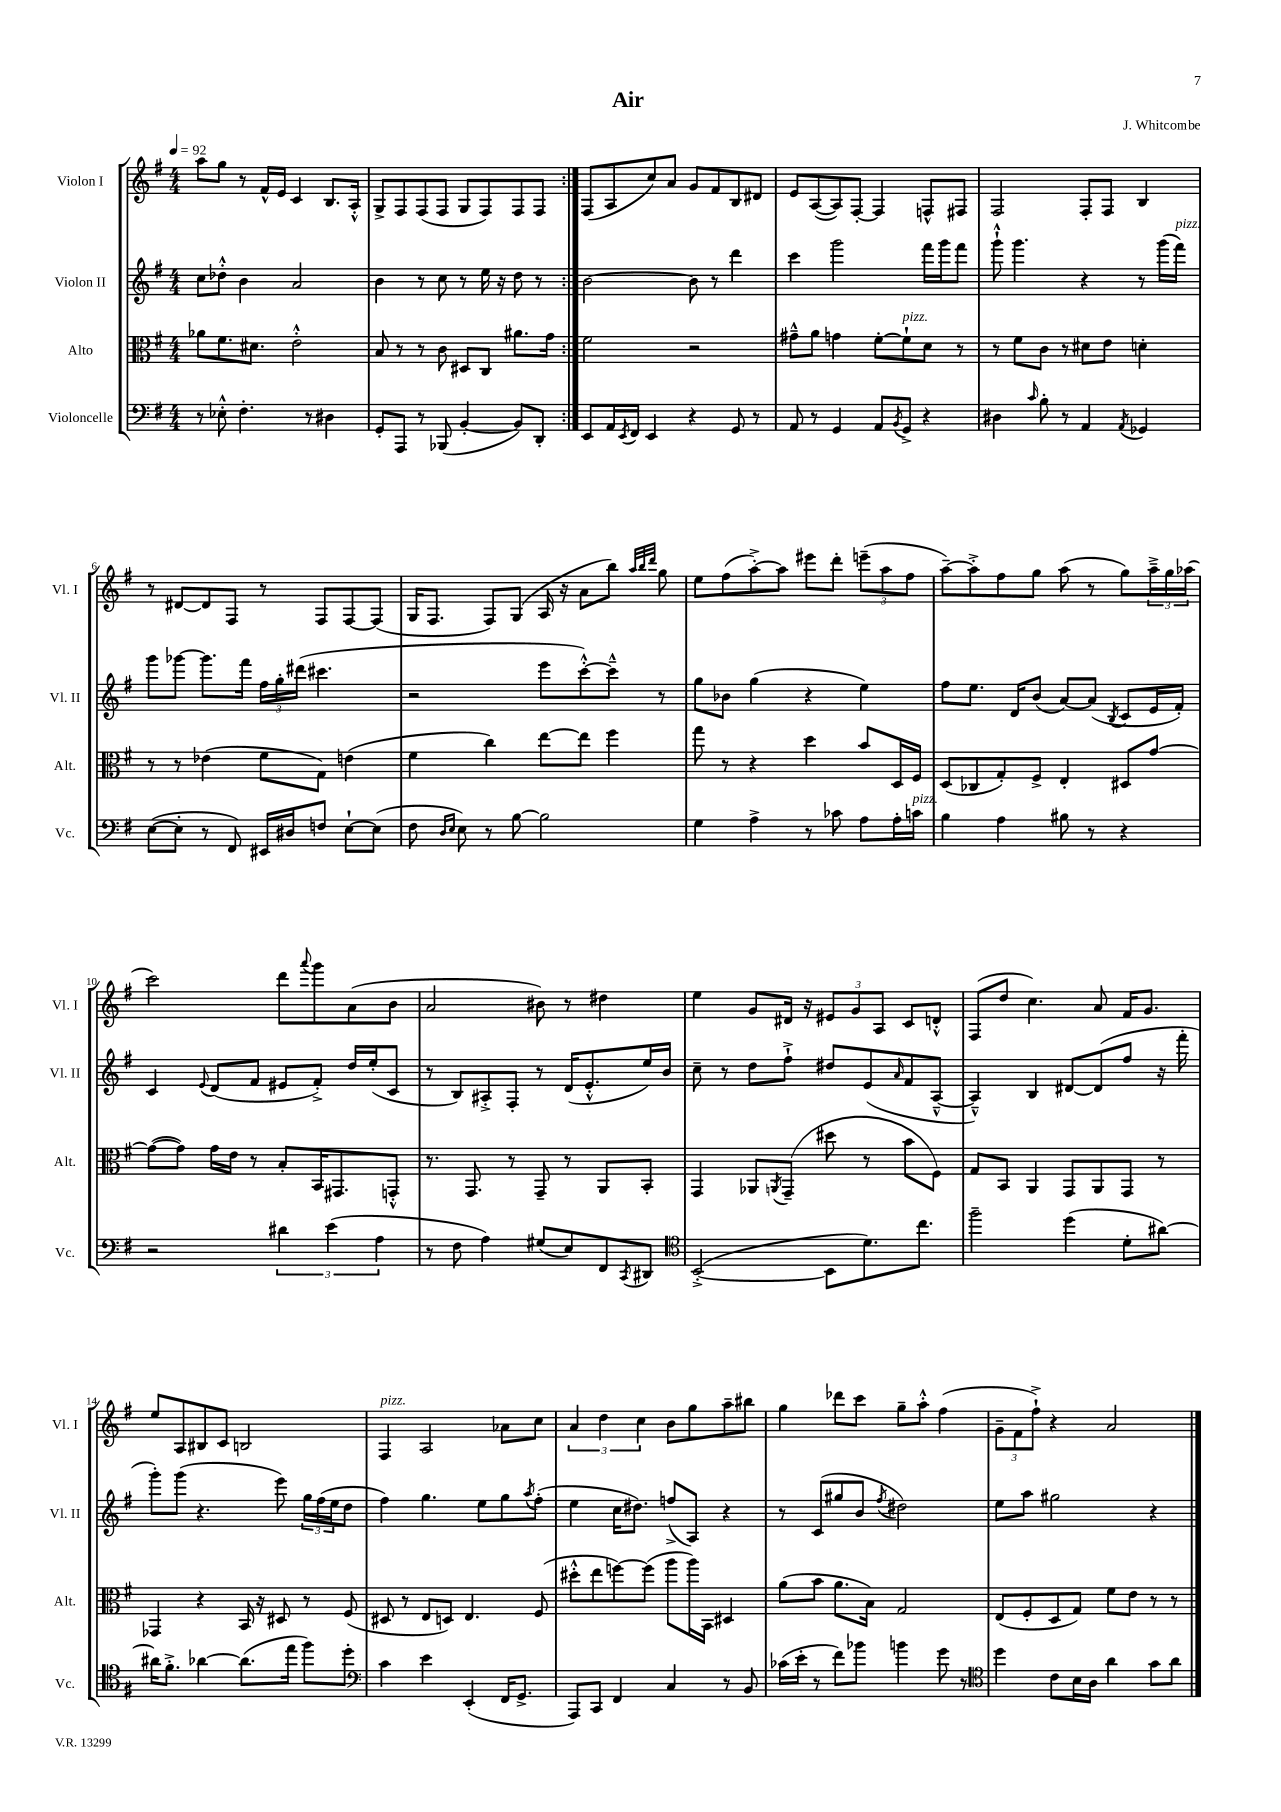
\header { title = "Air" composer = "J. Whitcombe" }
<<
\new StaffGroup <<
\new Staff = "s0" \with { instrumentName = "Violon I" shortInstrumentName = "Vl. I" } {
    \clef treble \key g \major \numericTimeSignature \time 4/4 \tempo 4 = 92
    \repeat volta 2 { a''8 g''8 r8 fis'16-^ e'16 c'4 b8. a16-.-^ |
    g8-> fis8 fis8( fis8 g8 fis8) fis8 fis8 | }
    fis8( a8 c''8) a'8 g'8 fis'8 b8 dis'8 |
    e'8 a8~( a8) fis8~-. fis4 f8-^ fis8 |
    fis2 fis8-. fis8 b4 |
    r8 dis'8~ dis'8 fis8 r8 fis8 fis8~ fis8( |
    g16 fis8. fis8) g8( a16 r16 a'8 b''8) \grace { a''32 b''32 d'''32 } g''8 |
    e''8 fis''8( a''8~-.->) a''8 eis'''8 d'''8-. \tuplet 3/2 { e'''8--( a''8 fis''8 } |
    a''8~--) a''8-.-> fis''8 g''8 a''8( r8 g''8) \tuplet 3/2 { a''16---> g''16 aes''16( } |
    c'''2) d'''8 \appoggiatura { a'''8 } g'''8 a'8( b'8 |
    a'2 bis'8) r8 dis''4 |
    e''4 g'8 dis'16 r16 \tuplet 3/2 { eis'8 g'8 a8 } c'8 d'8-.-^ |
    fis8( d''8 c''4.) a'8 fis'16 g'8. |
    e''8 a8 bis8 c'8 b2 |
    fis4^\markup { \italic "pizz." } a2 aes'8 c''8 |
    \tuplet 3/2 { a'4 d''4 c''4 } b'8 g''8 a''8-- bis''8 |
    g''4 des'''8 c'''8 g''8-- a''8-.-^ fis''4( |
    \tuplet 3/2 { g'8-- fis'8 fis''8-!->) } r4 a'2 \bar "|." |
}
\new Staff = "s1" \with { instrumentName = "Violon II" shortInstrumentName = "Vl. II" } {
    \clef treble \key g \major \numericTimeSignature \time 4/4
    \repeat volta 2 { c''8 des''8-.-^ b'4 a'2 |
    b'4 r8 c''8 r8 e''16 r16 d''8 r8 | }
    b'2~ b'8 r8 d'''4 |
    c'''4 g'''2 fis'''16 g'''16 fis'''8 |
    g'''8-!-^ g'''4. r4 r8 g'''16( fis'''16^\markup { \italic "pizz." }) |
    g'''8 ges'''8~ ges'''8. fis'''16 \tuplet 3/2 { fis''16 g''16-. dis'''16( } cis'''4. |
    r2 e'''8 c'''8~-.-^) c'''8---^ r8 |
    g''8 bes'8 g''4( r4 e''4) |
    fis''8 e''8. d'16 b'8( a'8~) a'8( \acciaccatura { b8 } c'8 e'16 fis'16-.) |
    c'4 \appoggiatura { e'8 } d'8( fis'8 eis'8 fis'8-.->) d''16 e''16-.( c'8 |
    r8 b8) ais8-.-> fis8-. r8 d'16( e'8.-.-^ e''16) b'16 |
    c''8-- r8 d''8 fis''8-!-> dis''8 e'8( \grace { a'16 } fis'8 a8~---^ |
    a4---^) b4 dis'8~ dis'8( fis''8 r16 fis'''16-. |
    g'''8-.) g'''8( r4. e'''8) \tuplet 3/2 { g''16 fis''16( e''16 } d''8 |
    fis''4) g''4. e''8 g''8 \acciaccatura { a''8 } fis''8-.( |
    e''4 c''16 dis''8.) f''8->( a8) r4 |
    r8 c'8( gis''8 b'8 \acciaccatura { fis''8 } dis''2) |
    e''8 a''8 gis''2 r4 \bar "|." |
}
\new Staff = "s2" \with { instrumentName = "Alto" shortInstrumentName = "Alt." } {
    \clef alto \key g \major \numericTimeSignature \time 4/4
    \repeat volta 2 { aes'8 fis'8. dis'8. e'2-.-^ |
    b8 r8 r8 c'8 dis8 c8 ais'8. g'16 | }
    fis'2 r2 |
    gis'8---^ a'8 g'4 fis'8~-. fis'8-!^\markup { \italic "pizz." } d'8 r8 |
    r8 fis'8 c'8 r8 dis'8 e'8 d'4-. |
    r8 r8 ees'4( fis'8 g8) e'4( |
    fis'4 c''4) e''8~ e''8 fis''4 |
    g''8 r8 r4 d''4 b'8 d16 fis16 |
    d8( ces8 g8-.) fis8-> e4-. dis8 g'8~ |
    g'8~( g'8) g'16 e'16 r8 b8-. b,16 gis,8. g,8-.-^ |
    r8. g,8. r8 g,8-- r8 a,8 b,8-. |
    g,4 aes,8 \acciaccatura { a,8 } g,8--( dis''8 r8 b'8 fis8) |
    g8 b,8 a,4 g,8 a,8 g,8 r8 |
    ges,4 r4 b,16 r16 dis8 r8 fis8( |
    dis8 r8 e8 d8) e4. fis8( |
    dis''8-.-^ e''8 f''8~) f''8( a''8 a''16) b,16 dis4 |
    a'8( b'8 a'8. b16) g2 |
    e8( fis8-. d8 g8) fis'8 e'8 r8 r8 \bar "|." |
}
\new Staff = "s3" \with { instrumentName = "Violoncelle" shortInstrumentName = "Vc." } {
    \clef bass \key g \major \numericTimeSignature \time 4/4
    \repeat volta 2 { r8 ees8-.-^ fis4.-. r8 dis4 |
    g,8-. a,,8 r8 bes,,8( b,4~-. b,8) d,8-. | }
    e,8 a,16 \acciaccatura { e,8 } fis,16 e,4 r4 g,8 r8 |
    a,8 r8 g,4 a,8 \acciaccatura { b,8 } g,8-> r4 |
    dis4 \grace { c'16 } b8-. r8 a,4 \acciaccatura { a,8 } ges,4 |
    e8~( e8-. r8 fis,8) eis,16 dis16 f8 e8~-! e8( |
    fis8 \grace { d16 e16 } e8) r8 b8~ b2 |
    g4 a4-> r8 ces'8 a8 a16-. c'16^\markup { \italic "pizz." } |
    b4 a4 bis8 r8 r4 |
    r2 \tuplet 3/2 { dis'4 e'4( a4 } |
    r8 fis8 a4) gis8( e8) fis,8 \acciaccatura { c,8 } dis,8 |
    \clef tenor b,2~-.->( b,8 d'8.) c''8. |
    fis''2-- d''4( d'8-. ais'8~) |
    ais'16 fis'8.-.-> aes'4~ aes'8.( e''16 fis''8) d''8-. |
    \clef bass c'4 e'4 e,4-.( fis,16 g,8.-> |
    a,,8) c,8 fis,4 c4 r8 b,8 |
    ces'16( e'16-. r8 fis'8) bes'8 b'4 g'8 r8 |
    \clef tenor d''4 c'8 b16 a16 a'4 g'8 a'8 \bar "|." |
}
>>
>>
